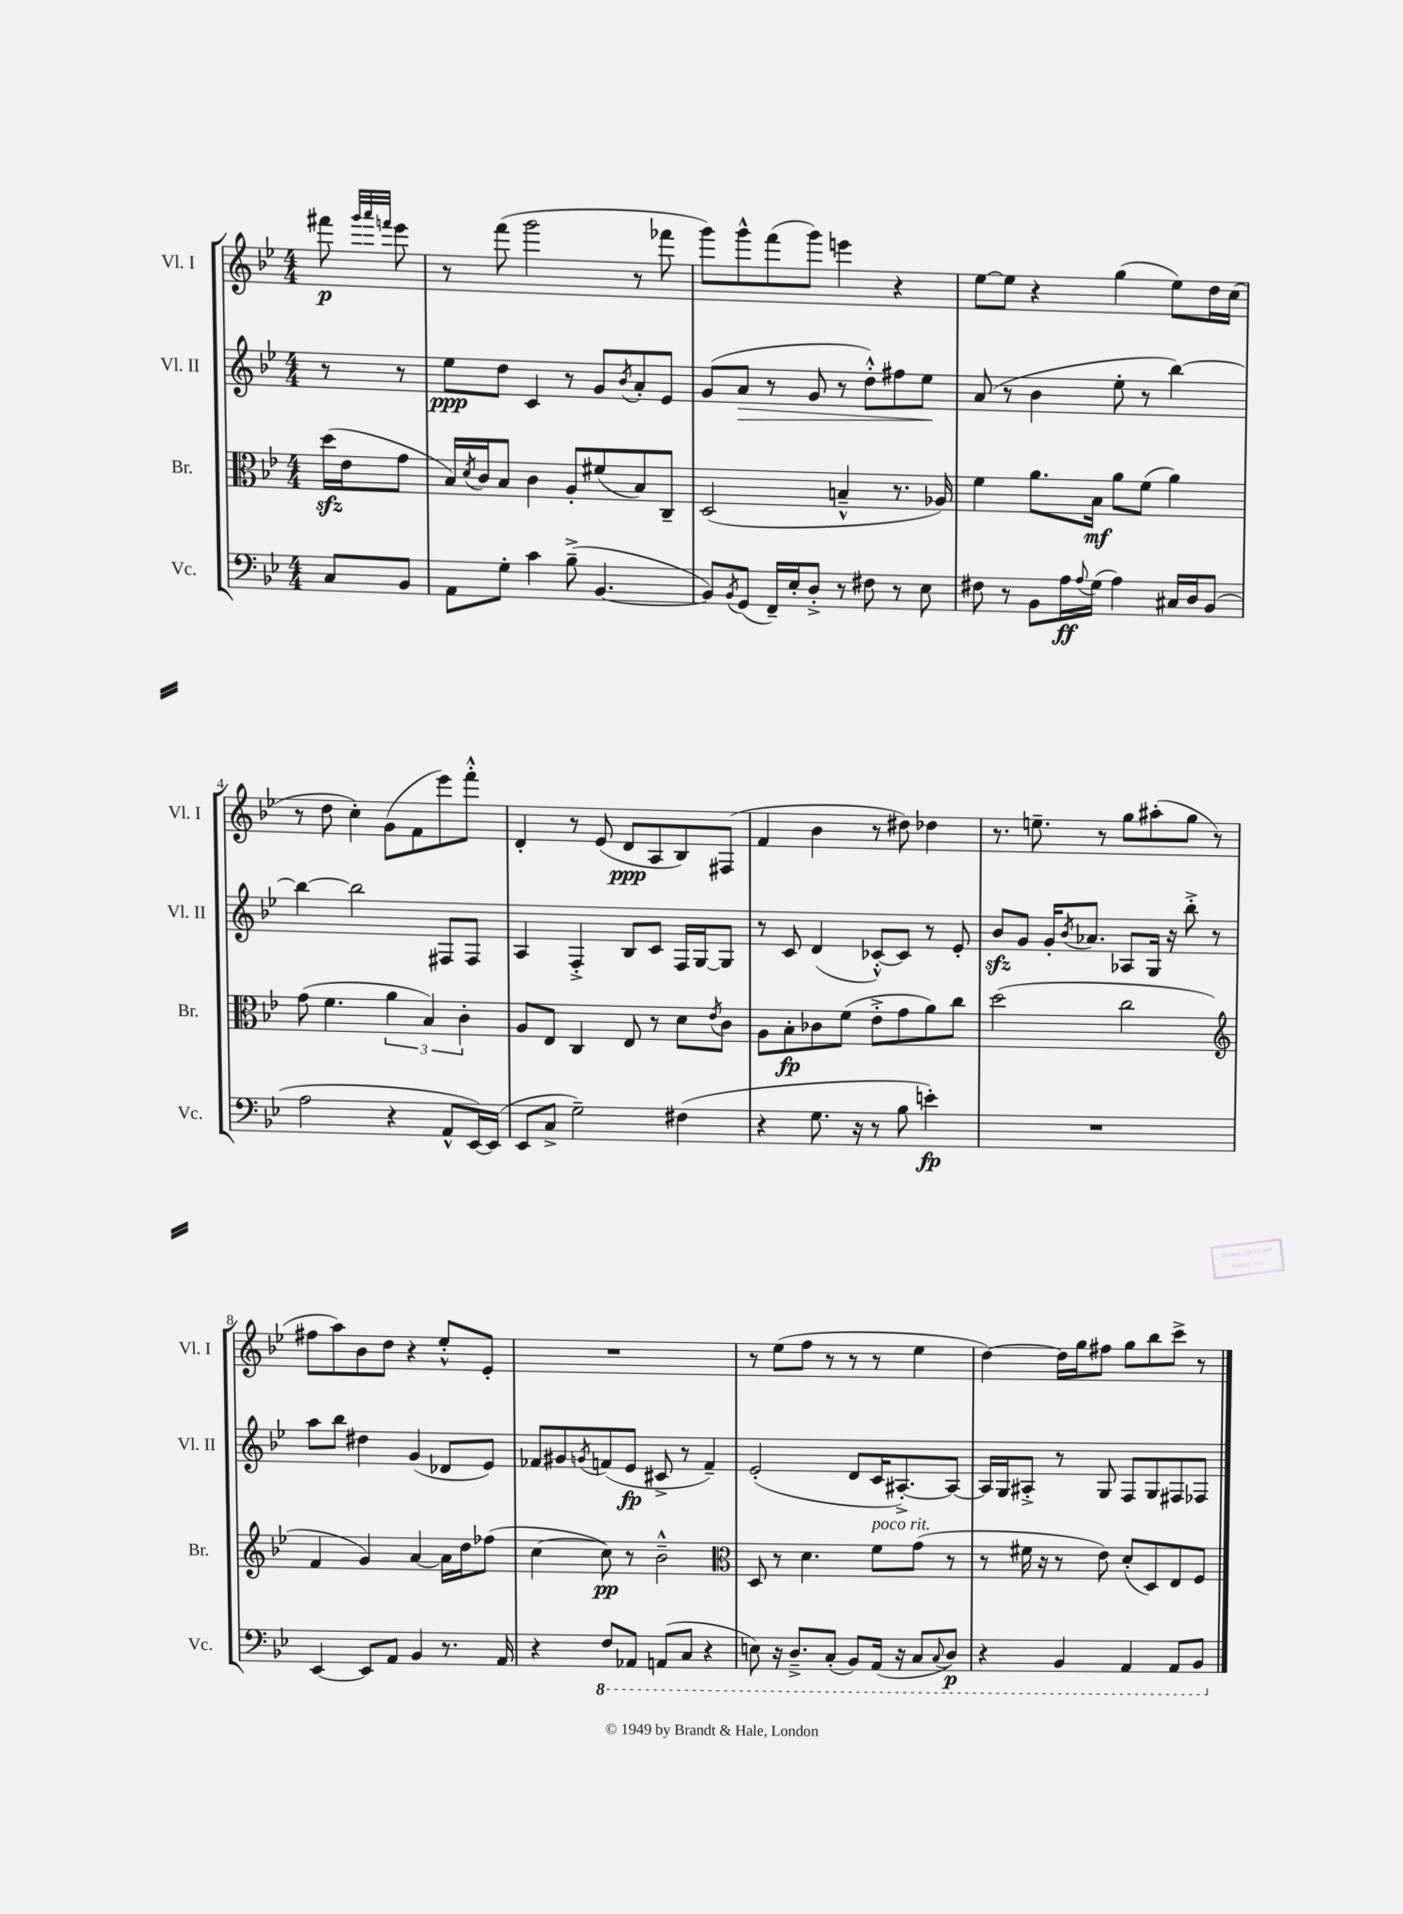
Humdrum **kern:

**kern	**kern	**kern	**kern
*staff4	*staff3	*staff2	*staff1
*clefF4	*clefC3	*clefG2	*clefG2
*k[b-e-]	*k[b-e-]	*k[b-e-]	*k[b-e-]
*M4/4	*M4/4	*M4/4	*M4/4
8C	(16dd	8r	8fff#
.	16e-	.	.
.	.	.	32qqggg
.	.	.	32qqaaa
.	.	.	32qqfff
8BB-	8g	8r	8eee-
=	=	=	=
8AA	16B-)	8ee-	8r
.	8qd	.	.
.	16c	.	.
8G'	8B-	8dd	(8fff
4c	4c	4c	2ggg
(8B-~^	8A'	8r	.
[4.BB-	(8f#	8g	.
.	.	8qb-	.
.	8B-)	8a'	8r
.	8C~	8e-	8fff-
=	=	=	=
8BB-])	(2D	(8g	8ggg)
8qBB-	.	.	.
(8GG	.	8a	8ggg^^
16FF~)	.	8r	(8fff
16E-'	.	.	.
8D'^	.	8g	8ggg)
8r	4B~^^	8r	4eee
8F#	.	8dd'^^)	.
8r	8.r	8ff#	4r
8E-	.	8ee-	.
.	16A-)	.	.
=	=	=	=
8F#	4f	(8a	[8ee-
8r	.	8r	8ee-]
8BB-	8.a	4b-	4r
16A	.	.	.
8qqA	.	.	.
(16G	16B-	.	.
4A)	8a	8ee-'	(4gg
.	(8f	8r	.
16C#	4a)	[4bb-)	8ee-)
16D	.	.	.
(8BB-	.	.	16dd
.	.	.	(16cc
=	=	=	=
2A	(8g	4bb-_	8r
.	4.f	.	8dd
.	.	2bb-]	4cc')
4r	6a	.	(8g
.	.	.	8f
.	6B-)	.	.
8AA^^	.	8F#	8eee-)
.	6c'	.	.
[16EE-)	.	8F#	8fff'^^
(16EE-]	.	.	.
=	=	=	=
8EE-	8A	4A	4d'
8C^	8E-	.	.
2G~)	4C	4F'^	8r
.	.	.	(8e-
.	8E-	8B-	8d
.	8r	8c	8A
(4F#	8d	16F	8B-)
.	.	[16G	.
.	8qe-	.	.
.	8c	8G]	(8F#
=	=	=	=
4r	8A	8r	4f
.	8B-'	8c	.
8.G	8c-	(4d	4b-
.	(8f	.	.
16r	.	.	.
8r	8e-'^	[8c-'^^)	8r
8B-	8g	8c-]	8dd#)
4e')	8a)	8r	4dd-
.	8cc	8e-'	.
=	=	=	=
1r	(2dd	8b-	8.r
.	.	8g	.
.	.	.	8.ee~
.	.	16g'	.
.	.	8qb-	.
.	.	8.a-	.
.	.	.	8r
.	2cc	8A-	8gg
.	.	16G	(8aa#'
.	.	16r	.
.	.	8bb-'^	8gg
.	.	8r	8r
=	=	=	=
*	*clefG2	*	*
[4EE-	4f	8aa	8ff#
.	.	8bb-	8aa)
8EE-]	4g)	4dd#	8b-
8AA	.	.	8dd
4BB-	[4a	(4g	4r
8.r	16a]	8d-	8ee-'^^
.	16dd	.	.
.	(8ff-	8e-)	8e-'
16AA	.	.	.
=	=	=	=
4r	[4cc	8f-	1r
.	.	8g#	.
.	.	8qg	.
8FF	8cc])	(8f	.
8AAA-	8r	8e-	.
(8AAA	2b-~^^	8c#^	.
8CC	.	8r	.
4r	.	4f~)	.
=	=	=	=
*	*clefC3	*	*
8EE)	8D	(2e-'	8r
16r	8r	.	(8ee-
8.DD~^	.	.	.
.	4.d	.	8ff
(8CC'	.	.	8r
8BBB-)	.	8d	8r
(16AAA	8f	16c	8r
16r	.	[8.A#'^)	.
8CC	(8g	.	4ee-
8qqCC	.	.	.
8DD)	8r	8A#_	.
=	=	=	=
4r	8r	16A#]	[4dd)
.	.	16G	.
.	16f#	8A#'^	.
.	16r	.	.
4BBB-	8r	8r	16dd]
.	.	.	16gg
.	8e-)	8G	8ff#
4AAA	(8d'	8F	8gg
.	8D)	8G	8bb-
8AAA	8E-	8F#	8ccc^
8BBB-	8F	8F-	8r
==	==	==	==
*-	*-	*-	*-
